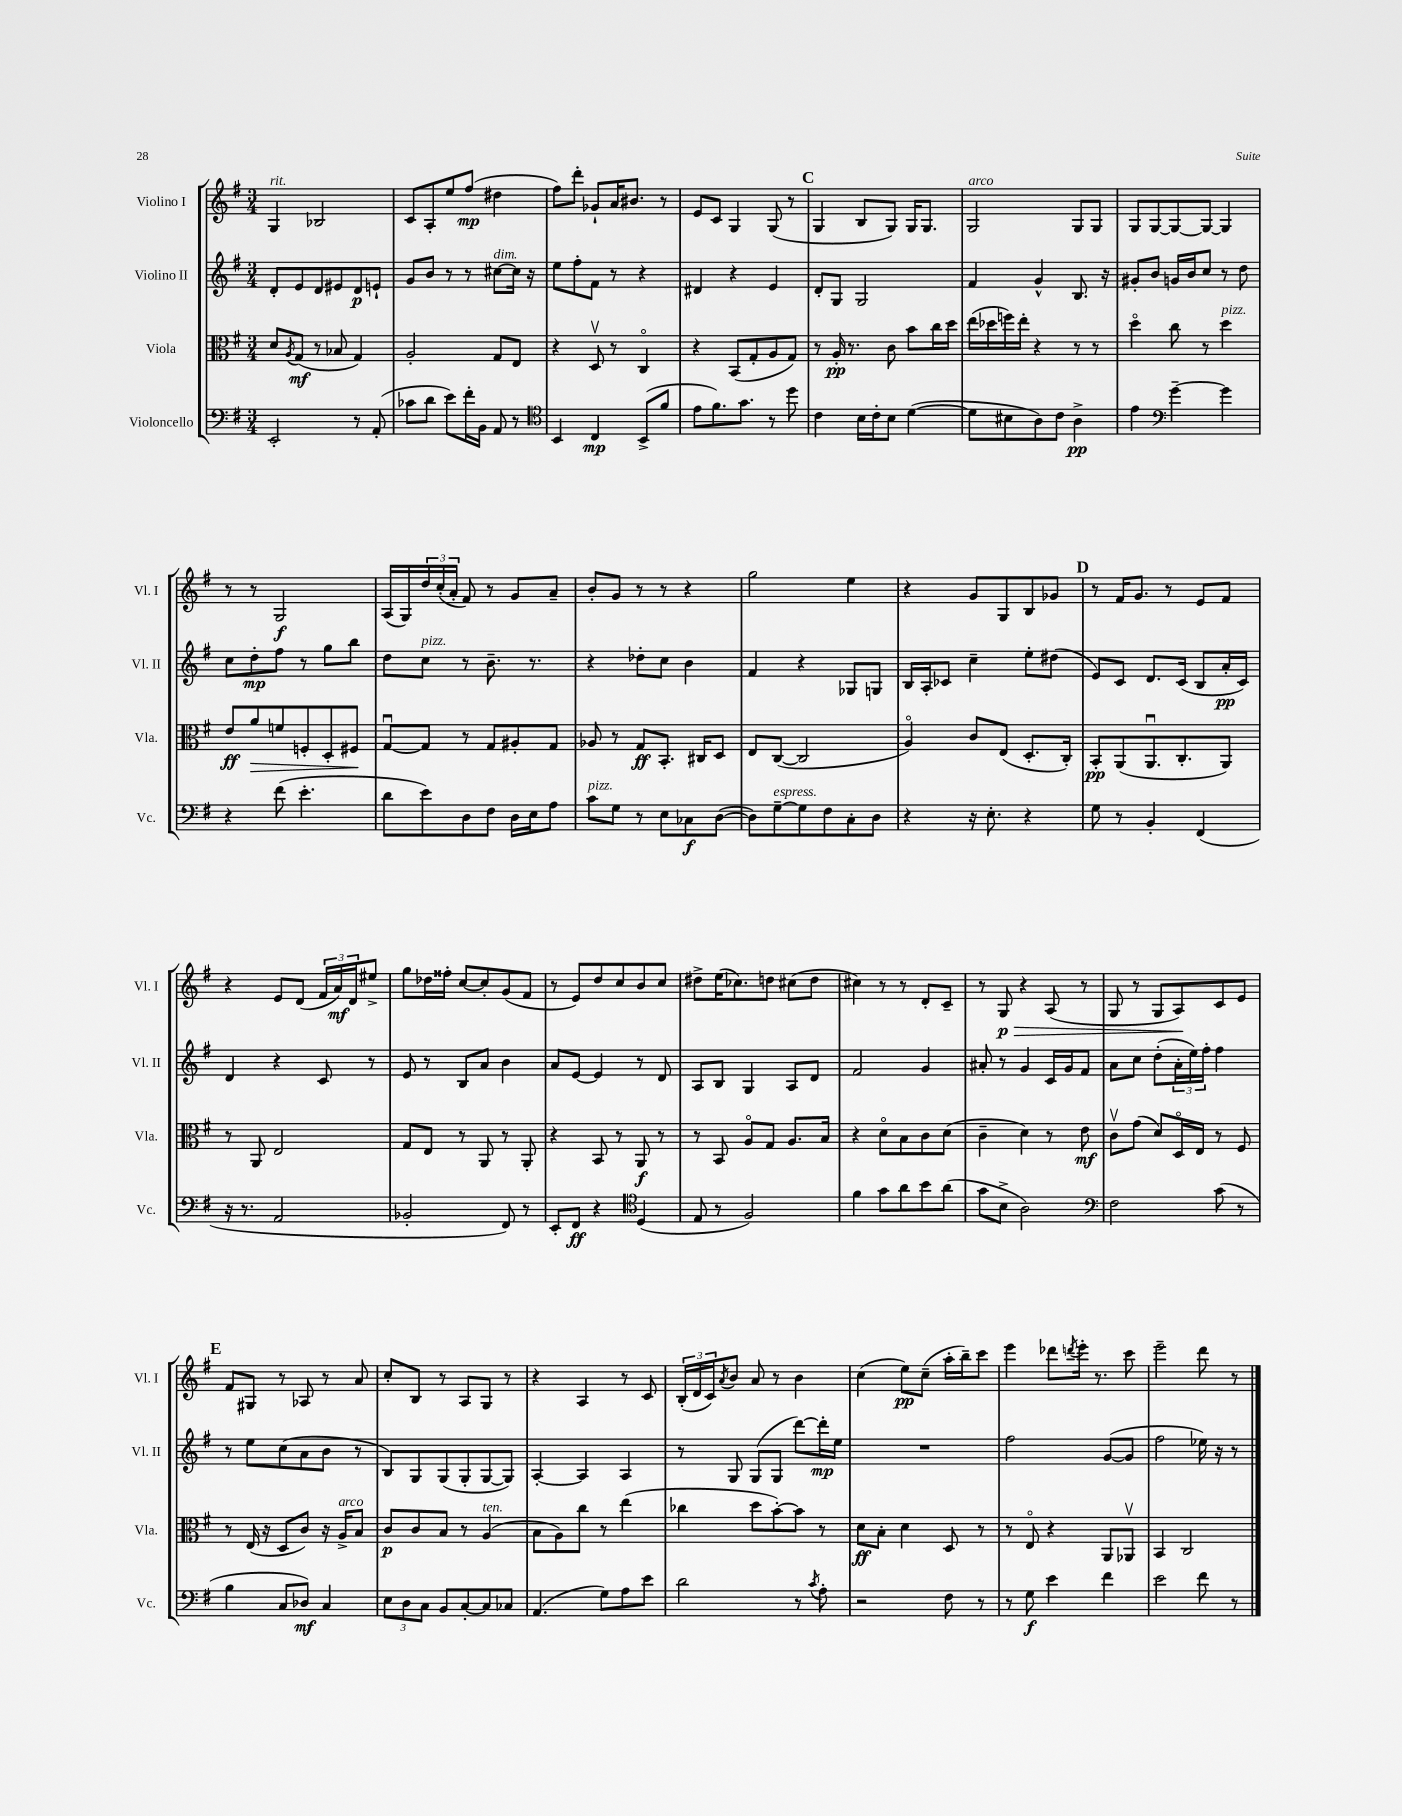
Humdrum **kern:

**kern	**kern	**kern	**kern
*staff4	*staff3	*staff2	*staff1
*clefF4	*clefC3	*clefG2	*clefG2
*k[f#]	*k[f#]	*k[f#]	*k[f#]
*M3/4	*M3/4	*M3/4	*M3/4
2EE'	8d	8d'	4G
.	8qA	.	.
.	(8G	8e	.
.	8r	8d	2B-
.	8B-	8e#	.
8r	4G)	8d	.
(8AA'	.	8e`	.
=	=	=	=
8c-	2A'	8g	8c
8d	.	8b	8A'
8e)	.	8r	8ee
16f#'	.	8r	(8ff#
16BB	.	.	.
8AA	8G	[8cc#	4dd#
8r	8E	16cc#]	.
.	.	16r	.
=	=	=	=
*clefC4	*	*	*
4BB	4r	8ee	8ff#)
.	.	8ff#'	8ddd'
4C	8Dv	8f#	8g-`
.	8r	8r	16a
.	.	.	8.b#
(8BB^	4Co	4r	.
8f#	.	.	8r
=	=	=	=
8e	4r	4d#	8e
8.f#)	.	.	8c
.	(8BB	4r	4G
8.g	.	.	.
.	8G'	.	.
8r	8A	4e	(8G
8dd	8G)	.	8r
=	=	=	=
4c	8r	8d'	4G
.	16A'	8G	.
.	8.r	.	.
16B	.	2G	8B
16c'	.	.	.
8B	8c	.	8G)
([4d	8b	.	16G
.	.	.	8.G
.	16cc	.	.
.	16dd	.	.
=	=	=	=
8d]	(16ee	4f#	2G
.	16dd-	.	.
8B#	16ff)	.	.
.	16ee'	.	.
8A)	4r	4g^^	.
8c	.	.	.
4A^	8r	8.B	8G
.	8r	.	8G
.	.	16r	.
=	=	=	=
4e	4ddo	8g#'	8G
.	.	8b	[8G
*clefF4	*	*	*
[4g~	8cc	16g	8G_
.	.	16b	.
.	8r	8cc	8G_
4g]	4dd	8r	4G]
.	.	8dd	.
=	=	=	=
4r	8e	8cc	8r
.	8a	8dd'	8r
(8f#	8f	8ff#	2G
4.e'	8F'	8r	.
.	8D'	8gg	.
.	8F#	8bb	.
=	=	=	=
8d	[8Gu	8dd	(16A
.	.	.	16G)
8e)	8G]	8cc	24dd
.	.	.	(24cc'
.	.	.	24a'
8D	8r	8r	8f#)
8F#	8G	8.b~	8r
16D	8A#'	.	8g
16E	.	8.r	.
8A	8G	.	8a~
=	=	=	=
8c	8A-	4r	8b'
8G	8r	.	8g
8r	8G	8dd-'	8r
8E	8.BB'	8cc	8r
8C-	.	4b	4r
.	16C#	.	.
([8D	8D	.	.
=	=	=	=
8D])	8E	4f#	2gg
[8G~	([8C	.	.
8G]	2C]	4r	.
8F#	.	.	.
8C'	.	8G-	4ee
8D	.	8G	.
=	=	=	=
4r	4Ao)	16B	4r
.	.	16A'	.
.	.	8c-	.
16r	8c	4cc~	8g
8.E'	.	.	.
.	(8E	.	8G
4r	8.D'	8ee'	8B
.	.	(8dd#	8g-
.	16C')	.	.
=	=	=	=
8G	8BB'	8e)	8r
8r	(8AA	8c	16f#
.	.	.	8.g
4BB'	8.AAu	8.d	.
.	.	.	8r
.	8.C'	(16c	.
(4FF#	.	8B	8e
.	8AA)	16a'	8f#
.	.	16c)	.
=	=	=	=
16r	8r	4d	4r
8.r	.	.	.
.	8AA	.	.
2AA	2E	4r	8e
.	.	.	(8d
.	.	8c	24f#
.	.	.	24a)
.	.	.	24d
.	.	8r	8ee#^
=	=	=	=
2BB-'	8G	8e	8gg
.	8E	8r	16dd-
.	.	.	16ff##'
.	8r	8B	[8cc
.	8AA	8a	8cc']
8FF#)	8r	4b	(8g
8r	8AA'	.	8f#
=	=	=	=
8EE'	4r	8a	8r
8FF#	.	[8e	8e)
4r	8BB	4e]	8dd
.	8r	.	8cc
*clefC4	*	*	*
(4D	8AA	8r	8b
.	8r	8d	8cc
=	=	=	=
8E	8r	8A	8dd#^
8r	8BB	8B	(16ee
.	.	.	8.cc-)
2F#)	8Ao	4G	.
.	8G	.	8dd
.	8.A	8A	(8cc#
.	.	8d	8dd
.	16B	.	.
=	=	=	=
4f#	4r	2f#	4cc#)
8g	8do	.	8r
8a	8B	.	8r
8b	8c	4g	8d'
(8a	(8d	.	8c~
=	=	=	=
8g	4c~	8a#'	8r
8B^	.	8r	8G
2A)	4d)	4g	4r
.	8r	16c	(8A
.	.	16g	.
.	8e	8f#	8r
=	=	=	=
*clefF4	*	*	*
2F#	8cv	8a	8G
.	(8g	8cc	8r
.	8d)	(8dd'	8G
.	16Do	24a'	8A)
.	.	24ee)	.
.	16E	.	.
.	.	24ff#'	.
(8c	8r	4ff#	8c
8r	8F#	.	8e
=	=	=	=
4B	8r	8r	8f#
.	(16E	8ee	8G#
.	16r	.	.
8C	8D	(8cc	8r
8D-)	8c)	8a	8A-
4C	16r	8b	8r
.	16A^	.	.
.	8B	8r	8a
=	=	=	=
12E	8c	8B)	8cc'
12D	.	.	.
.	8c	8G	8B
12C	.	.	.
8BB	8B	(8G	8r
[8C'	8r	8G'	8A
8C]	(4A	[8G	8G
8C-	.	8G])	8r
=	=	=	=
(4.AA	8B	[4A'	4r
.	8A)	.	.
.	8cc	4A]	4A
8G)	8r	.	.
8A	(4ee	4A	8r
8e	.	.	8c
=	=	=	=
2d	4cc-	8r	(24B'
.	.	.	24d
.	.	.	24c)
.	.	.	8qa
.	.	8G	8b
.	8dd	(8G	8a
.	[8b')	8G	8r
8r	8b]	[8ddd)	4b
8qc	.	.	.
8A'	8r	16ddd']	.
.	.	16ee	.
=	=	=	=
2r	8d	2.r	(4cc
.	8B'	.	.
.	4d	.	8ee)
.	.	.	(8cc~
8F#	8D	.	16aa'
.	.	.	16bb~)
8r	8r	.	8ccc
=	=	=	=
8r	8r	2ff#	4eee
8G	8Eo	.	.
4e	4r	.	8ddd-
.	.	.	8qddd
.	.	.	16eee'
.	.	.	8.r
4f#	8AA	([8g	.
.	8AA-v	8g]	8ccc
=	=	=	=
2e	4BB	2ff#	2eee~
.	2C	.	.
8f#	.	16ee-)	8ddd
.	.	16r	.
8r	.	8r	8r
==	==	==	==
*-	*-	*-	*-
